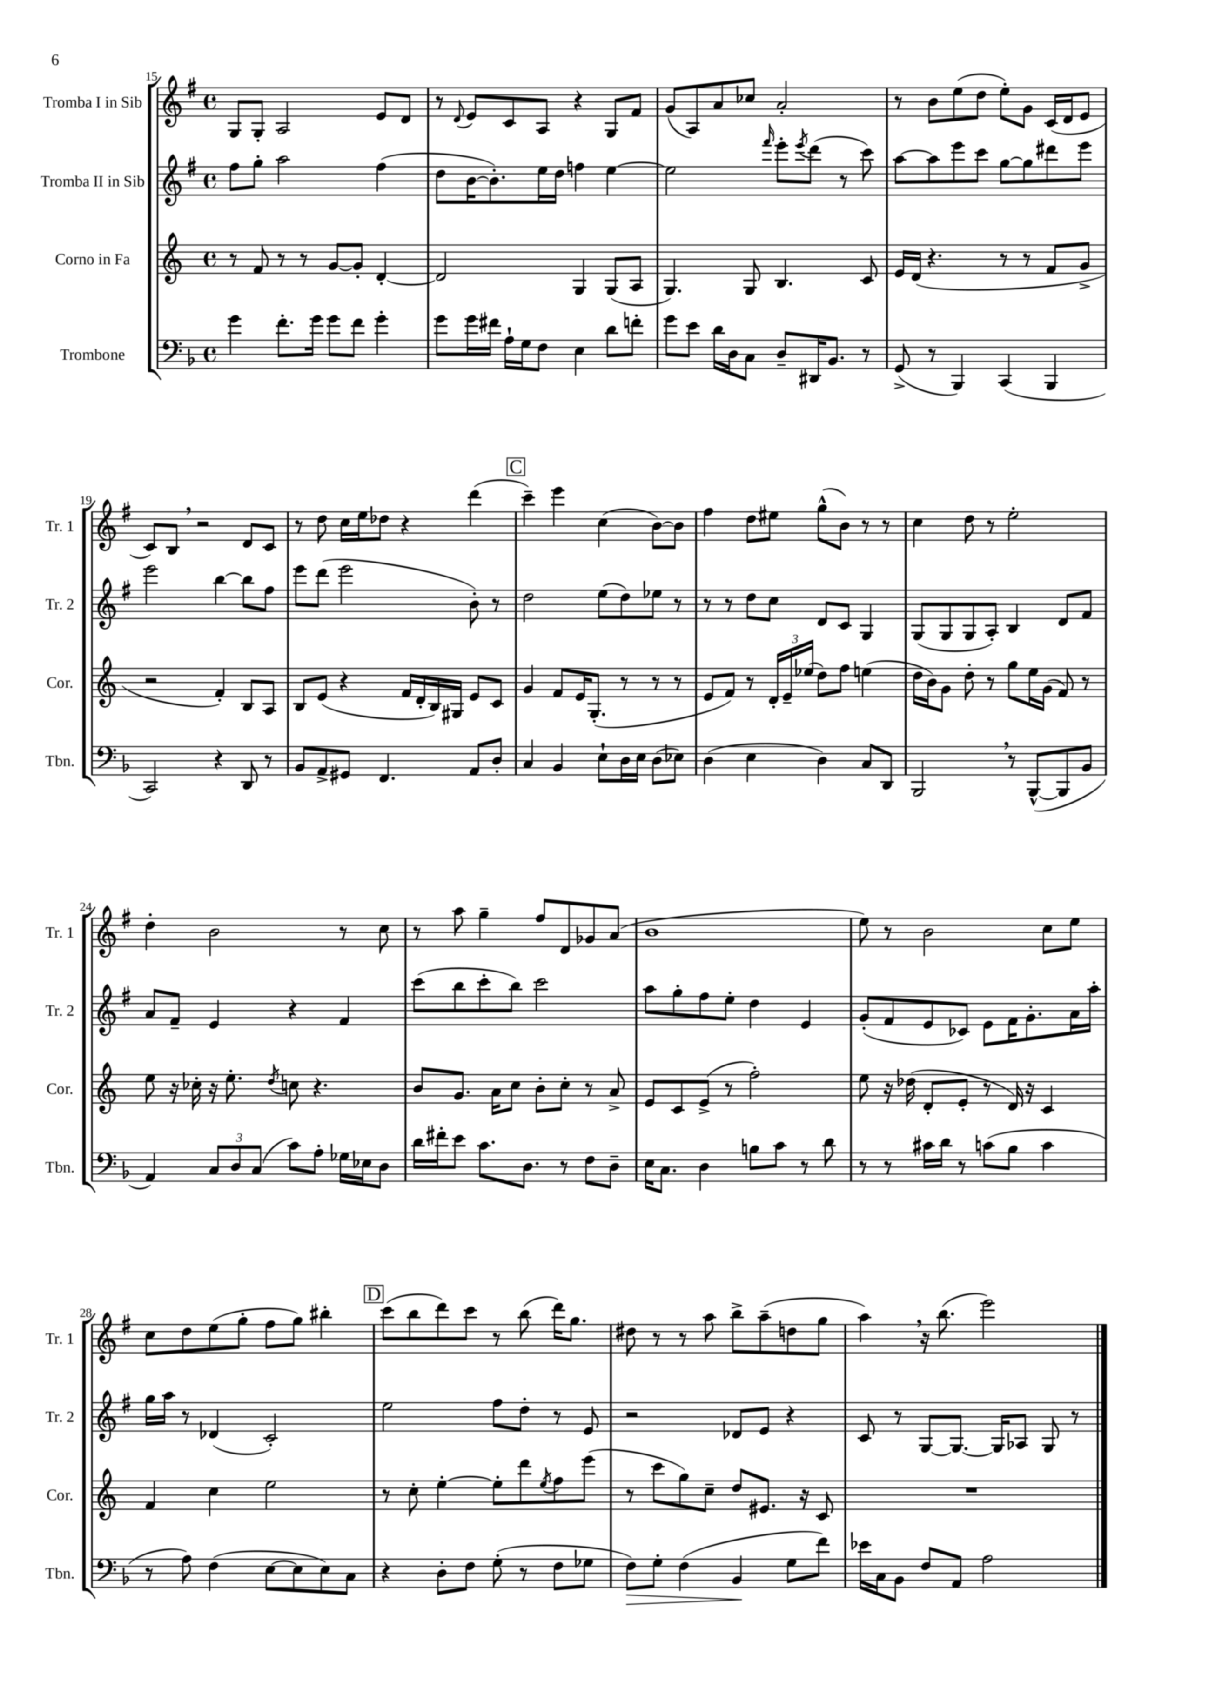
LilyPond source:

<<
\new StaffGroup <<
\new Staff = "s0" \with { instrumentName = "Tromba I in Sib" shortInstrumentName = "Tr. 1" } {
    \clef treble \key g \major \defaultTimeSignature \time 4/4
    g8 g8-. a2 e'8 d'8 |
    r8 \appoggiatura { d'8 } e'8 c'8 a8 r4 g8 fis'8 |
    g'8( a8) a'8 ces''8 a'2-. |
    r8 b'8 e''8( d''8 e''8-.) g'8 c'16( d'16 e'8 |
    c'8) b8 \breathe r2 d'8 c'8 |
    r8 d''8 c''16 e''16 des''8 r4 d'''4( |
    \mark \markup { \box "C" } c'''4--) e'''4 c''4( b'8~) b'8 |
    fis''4 d''8 eis''8 g''8-^( b'8) r8 r8 |
    c''4 d''8 r8 e''2-. |
    d''4-. b'2 r8 c''8 |
    r8 a''8 g''4-- fis''8 d'8 ges'8 a'8( |
    b'1 |
    e''8) r8 b'2 c''8 e''8 |
    c''8 d''8 e''8( g''8-. fis''8 g''8) bis''4-. |
    \mark \markup { \box "D" } c'''8( b''8 d'''8) c'''8 r8 b''8( d'''16) g''8. |
    dis''8 r8 r8 a''8 b''8-> a''8--( d''8 g''8 |
    a''4) \breathe r16 b''8.( e'''2) \bar "|." |
}
\new Staff = "s1" \with { instrumentName = "Tromba II in Sib" shortInstrumentName = "Tr. 2" } {
    \clef treble \key g \major \defaultTimeSignature \time 4/4
    fis''8 g''8-. a''2 fis''4( |
    d''8 b'16~ b'8.-.) e''16 d''16 f''4 e''4~ |
    e''2 \grace { fis'''16 } e'''8-. \acciaccatura { e'''8 } d'''8( r8 c'''8) |
    a''8~ a''8 e'''8 c'''8 g''8~ g''8 dis'''8 e'''8 |
    e'''2 b''4~ b''8 fis''8 |
    e'''8 d'''8( e'''2 b'8-.) r8 |
    \mark \markup { \box "C" } d''2 e''8( d''8) ees''8 r8 |
    r8 r8 d''8 c''8 d'8 c'8 g4 |
    g8( g8 g8 a8-.) b4 d'8 fis'8 |
    a'8 fis'8-- e'4 r4 fis'4 |
    c'''8( b''8 c'''8-. b''8) c'''2 |
    a''8 g''8-. fis''8 e''8-. d''4 e'4 |
    g'8-.( fis'8 e'8 ces'8) e'8 fis'16 g'8.-. a'16 a''16-. |
    g''16 a''16 r8 des'4( c'2-.) |
    \mark \markup { \box "D" } e''2 fis''8 d''8-. r8 e'8 |
    r2 des'8 e'8 r4 |
    c'8 r8 g8~ g8.~ g16 aes8 g8 r8 \bar "|." |
}
\new Staff = "s2" \with { instrumentName = "Corno in Fa" shortInstrumentName = "Cor." } {
    \clef treble \key c \major \defaultTimeSignature \time 4/4
    r8 f'8 r8 r8 g'8~ g'8-. d'4~-. |
    d'2 g4 g8( a8 |
    g4.) g8 b4. c'8 |
    e'16 d'16( r4. r8 r8 f'8 g'8-> |
    r2 f'4-.) b8 a8 |
    b8 e'8( r4 f'16 d'16-. b16) gis16 e'8 c'8 |
    \mark \markup { \box "C" } g'4 f'8 e'16 g8.-.( r8 r8 r8 |
    e'8 f'8) r8 \tuplet 3/2 { d'16-. e'16-- ees''16( } d''8) f''8 e''4( |
    d''16 b'16) g'8 d''8-. r8 g''8 e''16 g'16( f'8) r8 |
    e''8 r16 ces''16-. r16 e''8.-. \acciaccatura { d''8 } c''8 r4. |
    b'8 g'8. a'16 c''8 b'8-. c''8-. r8 a'8-> |
    e'8 c'8 e'8->( r8 f''2-.) |
    e''8 r16 des''16( d'8-. e'8-. r8 d'16) r16 c'4 |
    f'4 c''4 e''2 |
    \mark \markup { \box "D" } r8 c''8-. e''4~-. e''8-. d'''8 \acciaccatura { e''8 } f''8 e'''8( |
    r8 c'''8 g''8) c''8-- d''8 eis'8. r16 c'8 |
    R1 \bar "|." |
}
\new Staff = "s3" \with { instrumentName = "Trombone" shortInstrumentName = "Tbn." } {
    \clef bass \key f \major \defaultTimeSignature \time 4/4
    g'4 f'8.-. g'16 g'8 f'8 g'4-. |
    g'8 g'16 fis'16 a16-! g16 f8 e4 d'8 f'8-. |
    g'8 e'8 d'16 d16 c8 d8-- dis,16 bes,8. r8 |
    g,8->( r8 bes,,4) c,4( bes,,4 |
    c,2) r4 d,8 r8 |
    bes,8 a,8-> gis,8 f,4. a,8 d8-. |
    \mark \markup { \box "C" } c4 bes,4 e8-! d16 e16 d8( ees8) |
    d4( e4 d4) c8 d,8 |
    bes,,2 \breathe r8 bes,,8~-^( bes,,8 bes,8 |
    a,4) \tuplet 3/2 { c8 d8 c8( } c'8) a8-. ges16 ees16 d8 |
    d'16 fis'16-. e'8 c'8. d8. r8 f8 d8-- |
    e16 c8. d4 b8 c'8 r8 d'8 |
    r8 r8 cis'16 d'16 r8 c'8( bes8 c'4 |
    r8 a8) f4( e8~ e8 e8) c8 |
    \mark \markup { \box "D" } r4 d8-. f8 g8-.( r8 f8 ges8 |
    f8\>) g8-. f4( bes,4\! g8 f'8) |
    ees'16 c16 bes,8 f8 a,8 a2 \bar "|." |
}
>>
>>
\layout { \context { \Score currentBarNumber = #15 } }
